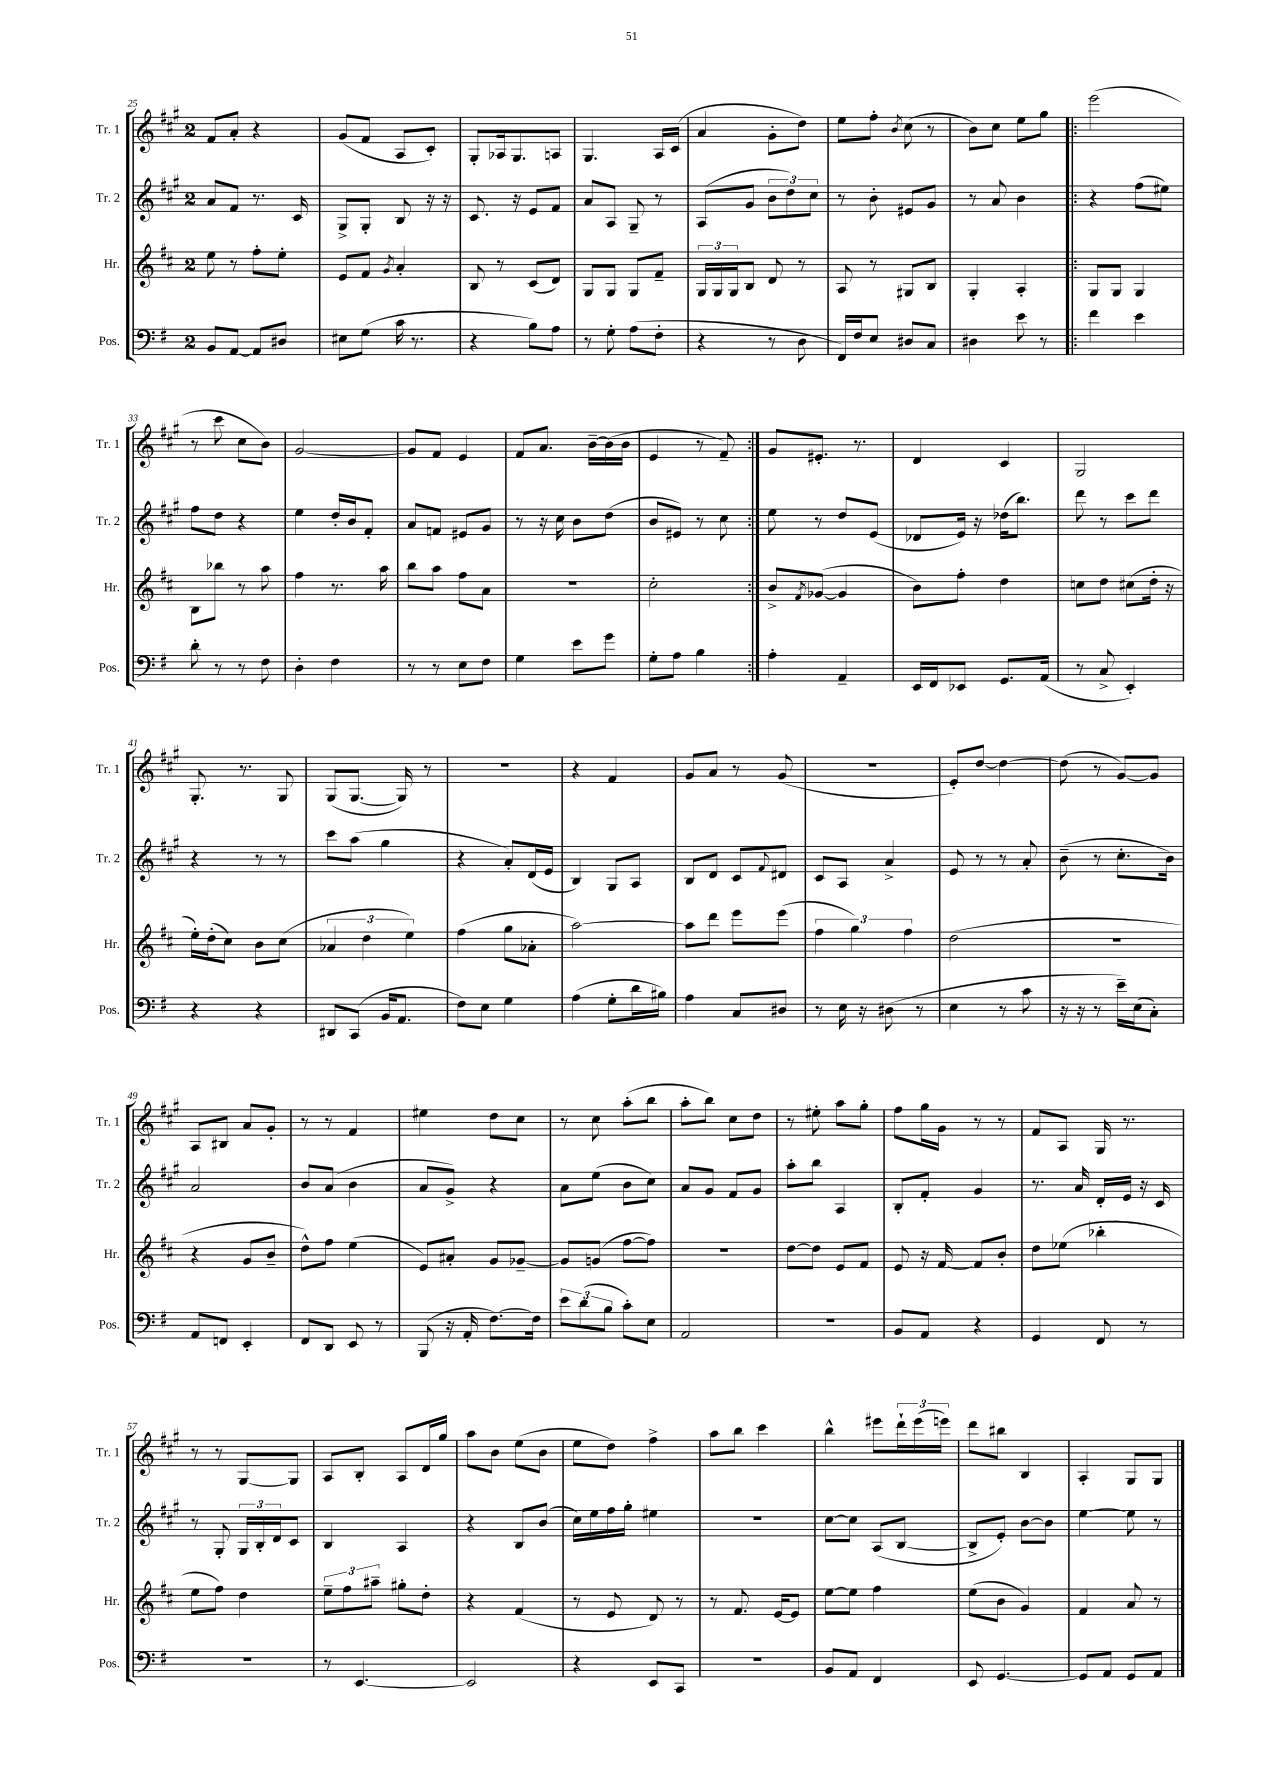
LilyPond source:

<<
\new StaffGroup <<
\new Staff = "s0" \with { instrumentName = "Tr. 1" shortInstrumentName = "Tr. 1" } {
    \clef treble \key a \major \once \override Staff.TimeSignature.style = #'single-digit \time 2/4
    fis'8 a'8-. r4 |
    gis'8( fis'8 a8 cis'8-.) |
    gis8-. aes16 gis8. a8 |
    gis4. a16 cis'16( |
    a'4 gis'8-. d''8) |
    e''8 fis''8-. \acciaccatura { b'8 } cis''8( r8 |
    b'8) cis''8 e''8 gis''8 |
    \repeat volta 2 { e'''2( |
    r8 cis'''8 cis''8 b'8) |
    gis'2~ |
    gis'8 fis'8 e'4 |
    fis'8 a'8. b'16~-- b'16( b'16 |
    e'4 r8 fis'8--) | }
    gis'8 eis'8.-. r8. |
    d'4 cis'4 |
    gis2 |
    gis8.-. r8. gis8 |
    gis8( gis8.~ gis16) r8 |
    R2 |
    r4 fis'4 |
    gis'8 a'8 r8 gis'8( |
    r2 |
    e'8-.) d''8~ d''4~ |
    d''8( r8 gis'8~) gis'8 |
    a8 bis8 a'8 gis'8-. |
    r8 r8 fis'4 |
    eis''4 d''8 cis''8 |
    r8 cis''8 a''8-.( b''8 |
    a''8-. b''8) cis''8 d''8 |
    r8 eis''8-. a''8 gis''8-. |
    fis''8 gis''16 gis'16 r8 r8 |
    fis'8 a8 gis16 r8. |
    r8 r8 gis8~ gis8 |
    a8 b8-. a8 d'16 gis''16 |
    a''8 b'8 e''8( b'8 |
    e''8 d''8) fis''4-> |
    a''8 b''8 cis'''4 |
    b''4-^ eis'''8 \tuplet 3/2 { d'''16-! eis'''16( e'''16) } |
    d'''8 bis''8 b4 |
    a4-. gis8 gis8 \bar "|." |
}
\new Staff = "s1" \with { instrumentName = "Tr. 2" shortInstrumentName = "Tr. 2" } {
    \clef treble \key a \major \once \override Staff.TimeSignature.style = #'single-digit \time 2/4
    a'8 fis'8 r8. cis'16 |
    gis8-> gis8-. b8 r16 r16 |
    cis'8. r16 e'8 fis'8 |
    a'8 a8 gis8-- r8 |
    a8( gis'8 \tuplet 3/2 { b'8 d''8) cis''8 } |
    r8 b'8-. eis'8 gis'8 |
    r8 a'8 b'4 |
    \repeat volta 2 { r4 fis''8( eis''8) |
    fis''8 d''8 r4 |
    e''4 d''16-. b'16 fis'8-. |
    a'8 f'8 eis'8 gis'8 |
    r8 r16 cis''16 b'8 d''8( |
    b'8 eis'8) r8 cis''8 | }
    e''8 r8 d''8 e'8( |
    des'8 e'16) r16 des''16( b''8.) |
    d'''8 r8 cis'''8 d'''8 |
    r4 r8 r8 |
    cis'''8 a''8( gis''4 |
    r4 a'8-.) d'16( e'16 |
    b4) gis8 a8 |
    b8 d'8 cis'8 \appoggiatura { fis'8 } dis'8 |
    cis'8 a8 a'4-> |
    e'8 r8 r8 a'8-. |
    b'8--( r8 cis''8.-. b'16) |
    a'2 |
    b'8 a'8( b'4 |
    a'8 gis'8->) r4 |
    a'8 e''8( b'8 cis''8) |
    a'8 gis'8 fis'8 gis'8 |
    a''8-. b''8 a4 |
    b8-. fis'8-. gis'4 |
    r8. a'16 d'16-. e'16 r16 cis'16 |
    r8 gis8-. \tuplet 3/2 { gis16 b16-. d'16 } cis'8 |
    b4 a4 |
    r4 b8 b'8( |
    cis''16) e''16 fis''16 gis''16-. eis''4 |
    R2 |
    cis''8~ cis''8 a8( b8~ |
    b8-> e'8-.) b'8~ b'8 |
    e''4~ e''8 r8 \bar "|." |
}
\new Staff = "s2" \with { instrumentName = "Hr." shortInstrumentName = "Hr." } {
    \clef treble \key d \major \once \override Staff.TimeSignature.style = #'single-digit \time 2/4
    e''8 r8 fis''8-. e''8-. |
    e'8 fis'8 \acciaccatura { g'8 } a'4-. |
    b8 r8 cis'8( d'8) |
    g8 g8 g8 fis'8-- |
    \tuplet 3/2 { g16 g16 g16 } b8 d'8 r8 |
    a8 r8 gis8 b8 |
    g4-. a4-. |
    \repeat volta 2 { g8 g8 g4 |
    b8 bes''8 r8 a''8 |
    fis''4 r8. a''16 |
    b''8 a''8 fis''8 a'8 |
    R2 |
    cis''2-. | }
    b'8-> \acciaccatura { fis'8 } ges'8~( ges'4 |
    b'8) fis''8-. d''4 |
    c''8 d''8 cis''8( d''16-. r16 |
    e''16-.) d''16-.( cis''8) b'8 cis''8( |
    \tuplet 3/2 { aes'4 d''4 e''4) } |
    fis''4( g''8 aes'8-. |
    a''2~) |
    a''8 d'''8 e'''8 e'''8( |
    \tuplet 3/2 { fis''4 g''4) fis''4 } |
    d''2( |
    r2 |
    r4 g'8 b'8-- |
    d''8-^) fis''8 e''4( |
    e'8) ais'8-. g'8 ges'8~-- |
    ges'8 g'8( fis''8~ fis''8) |
    R2 |
    d''8~ d''8 e'8 fis'8 |
    e'8 r16 fis'16~ fis'8 b'8-. |
    d''8 ees''8( bes''4-. |
    e''8 fis''8) d''4 |
    \tuplet 3/2 { e''8-- fis''8 ais''8-- } gis''8-. d''8-. |
    r4 fis'4( |
    r8 e'8 d'8) r8 |
    r8 fis'8. e'16~ e'8 |
    e''8~ e''8 fis''4 |
    e''8( b'8 g'4) |
    fis'4 a'8 r8 \bar "|." |
}
\new Staff = "s3" \with { instrumentName = "Pos." shortInstrumentName = "Pos." } {
    \clef bass \key g \major \once \override Staff.TimeSignature.style = #'single-digit \time 2/4
    b,8 a,8~ a,8 dis8 |
    eis8 g8( c'16 r8. |
    r4 b8) a8 |
    r8 g8-. a8( fis8-. |
    r4 r8 d8 |
    fis,16) fis16 e8 dis8 c8 |
    dis4 e'8 r8 |
    \repeat volta 2 { fis'4 e'4 |
    d'8-. r8 r8 fis8 |
    d4-. fis4 |
    r8 r8 e8 fis8 |
    g4 e'8 g'8 |
    g8-. a8 b4 | }
    a4-. a,4-- |
    e,16 fis,16 ees,8 g,8. a,16( |
    r8 c8-> e,4-.) |
    r4 r4 |
    dis,8 c,8( b,16 a,8. |
    fis8) e8 g4 |
    a4( g8-. d'16 bis16) |
    a4 c8 dis8 |
    r8 e16 r16 dis8( r8 |
    e4 r8 c'8 |
    r16 r16 r8 e'16--) e16( c8-.) |
    a,8 f,8 e,4-. |
    fis,8 d,8 e,8 r8 |
    b,,8( r16 a,16-. fis8.~) fis16 |
    \tuplet 3/2 { e'8 d'8( b8 } c'8-.) e8 |
    a,2 |
    R2 |
    b,8 a,8 r4 |
    g,4 fis,8 r8 |
    r2 |
    r8 e,4.~ |
    e,2 |
    r4 e,8 c,8 |
    R2 |
    b,8 a,8 fis,4 |
    e,8 g,4.~ |
    g,8 a,8 g,8 a,8 \bar "|." |
}
>>
>>
\layout { \context { \Score currentBarNumber = #25 } }
